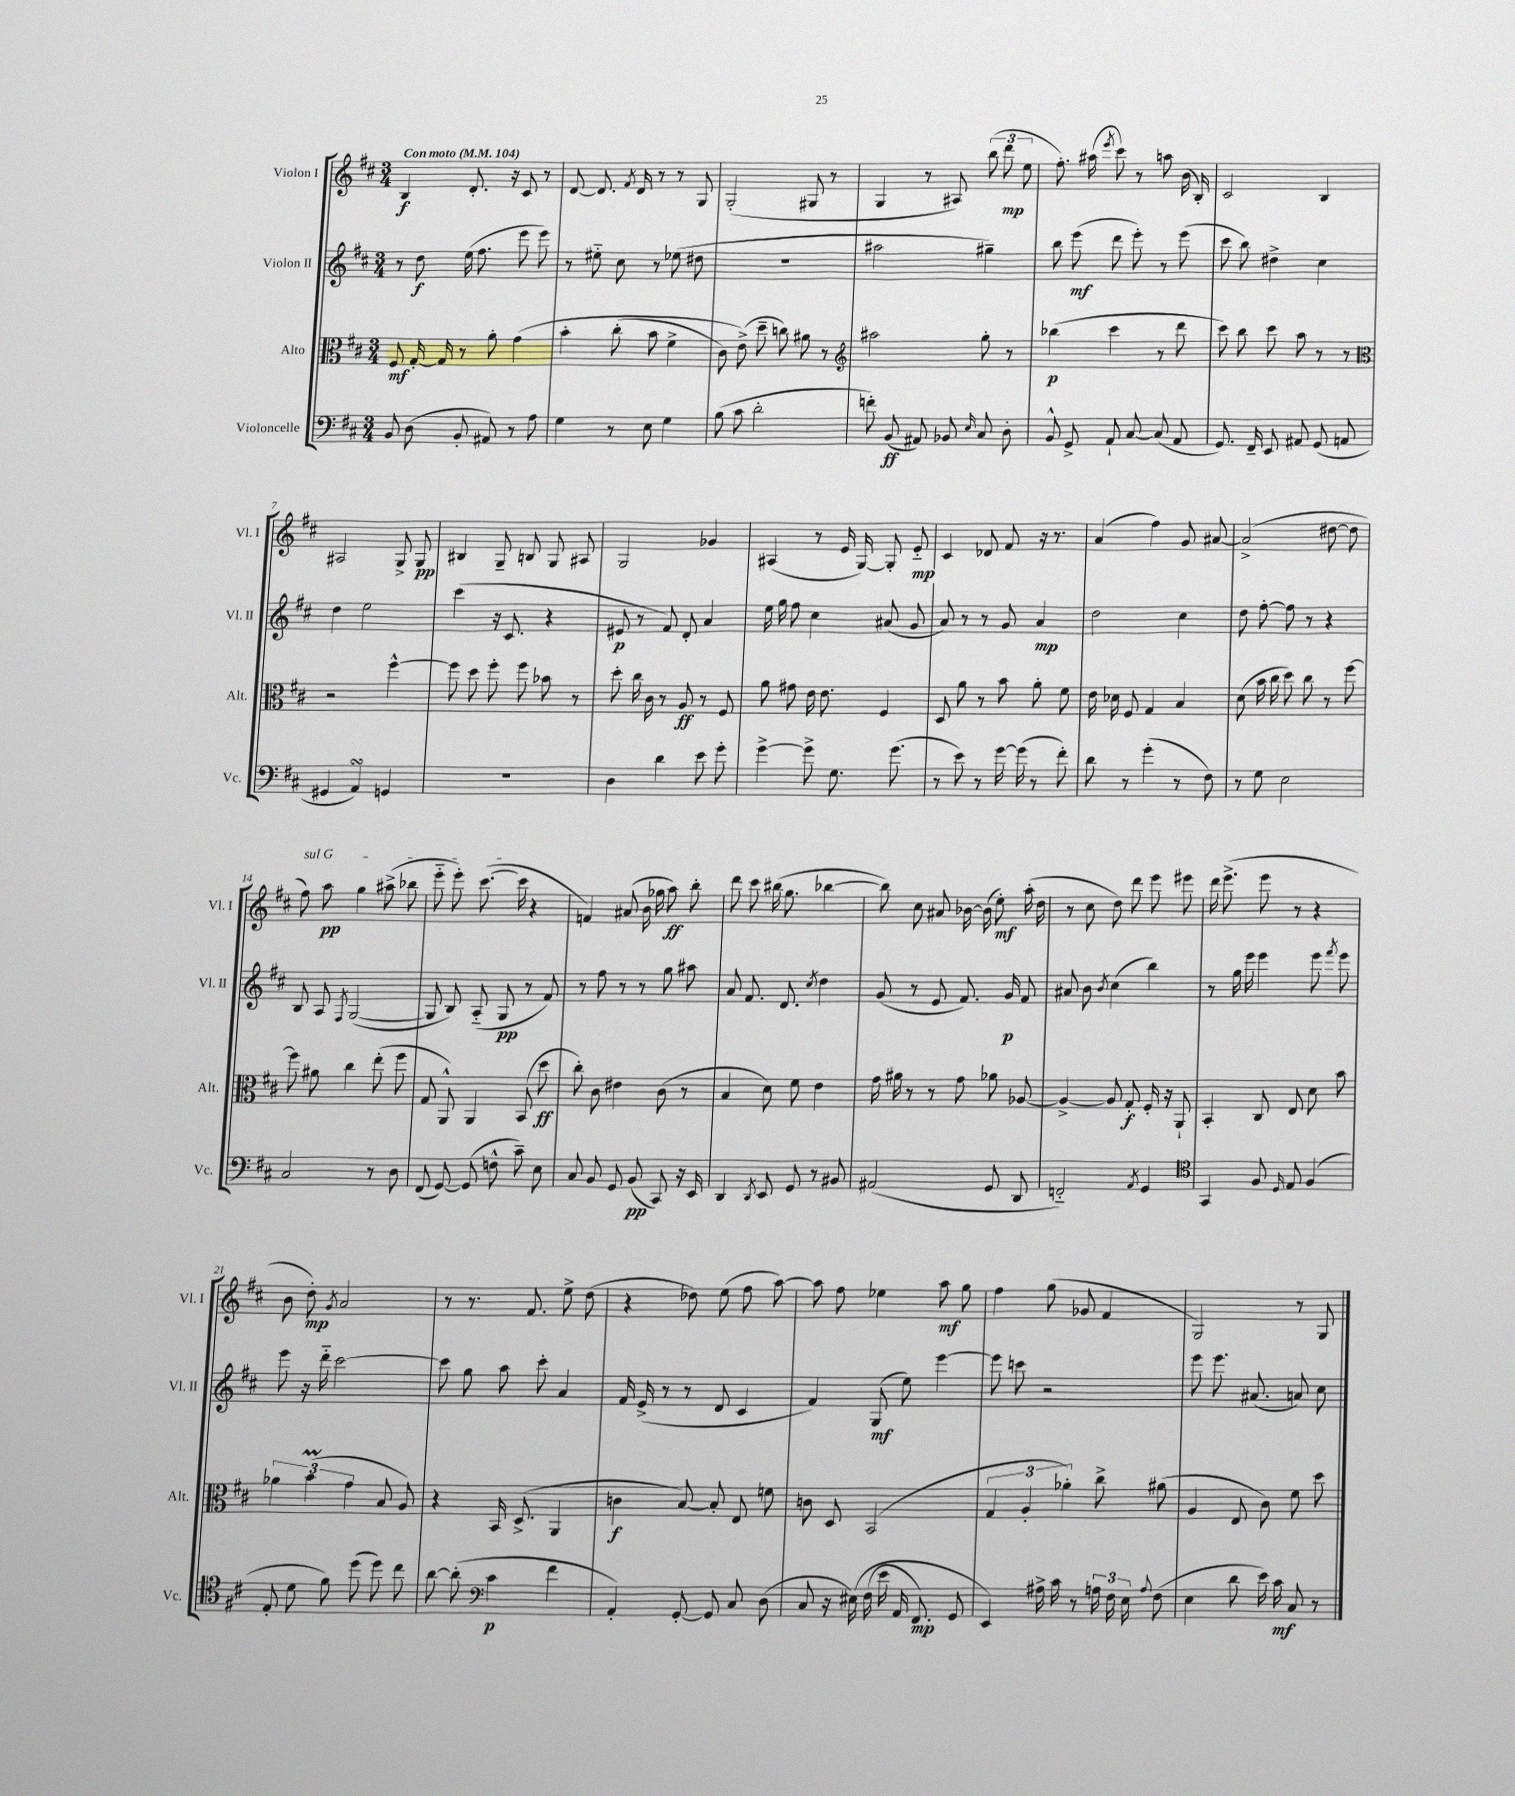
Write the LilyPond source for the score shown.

<<
\new StaffGroup <<
\new Staff = "s0" \with { instrumentName = "Violon I" shortInstrumentName = "Vl. I" } {
    \clef treble \key d \major \numericTimeSignature \time 3/4 \tempo "Con moto" 4 = 104
    \autoBeamOff b4\f d'8.-. r16 cis'8 r8 |
    d'8~ d'8. \acciaccatura { fis'8 } d'16 r8 r8 g8 |
    g2-.( gis8 r8 |
    g4 r8 ais8) \tuplet 3/2 { b''8( d'''8\mp e''8 } |
    fis''8.-.) ais''16( \acciaccatura { e'''8 } cis'''8) r8 a''8 b'16( b16-.) |
    cis'2 b4 |
    ais2 g8-> g8\pp |
    bis4 g8-- b8 g8 ais8 |
    g2 ges'4 |
    ais4( r8 e'16 g16~) g8-. e'8-_\mp |
    cis'4 des'8 fis'8 r16 r8. |
    a'4( fis''4) g'8 ais'8~ |
    ais'2->( dis''8~ dis''8 |
    \once \override TextSpanner.bound-details.left.text = \markup { \italic "sul G" } fis''8\startTextSpan) a''8\pp g''4 ais''8->( bes''8 |
    e'''8-_ e'''8-.) cis'''8.~( cis'''16\stopTextSpan r4 |
    f'4) ais'8( b'16 ges''16 a''8\ff) b''8-. |
    d'''8 cis'''8 bis''16( g''8. bes''4~ |
    bes''8) cis''8 ais'8 bes'16~ bes'16( e''8-.\mf) a''16-.( d''16 |
    r8 cis''8 d''8) d'''8 e'''8 eis'''8 |
    d'''16 e'''8.->( e'''8 r8 r4 |
    b'8 d''8-.\mp) \acciaccatura { g'8 } a'2 |
    r8 r8. fis'8. e''8-> d''8( |
    r4 des''8) e''8( fis''8 a''8~) |
    a''8 fis''8 ees''4 a''8\mf g''8 |
    fis''4 g''8( ges'8 fis'4 |
    g2) r8 g8 \bar "|." |
}
\new Staff = "s1" \with { instrumentName = "Violon II" shortInstrumentName = "Vl. II" } {
    \clef treble \key d \major \numericTimeSignature \time 3/4
    \autoBeamOff r8 d''8\f e''16( fis''8. e'''8 e'''8) |
    r8 eis''8-_ cis''8 r8 ees''8( dis''8 |
    R2. |
    ais''2 gis''4--) |
    b''8 e'''8\mf( d'''8 e'''8-.) r8 e'''8( |
    cis'''8 b''8) dis''4-> cis''4 |
    d''4 e''2 |
    cis'''4( r16 cis'8. r4 |
    eis'8\p r8 fis'8) d'8-. a'4 |
    e''16 g''16 fis''8 cis''4 ais'8( g'8 |
    a'8) r8 r8 g'8 a'4\mp |
    d''2 cis''4 |
    d''8 fis''8~-. fis''8 r8 r4 |
    b8 a8 \acciaccatura { fis8 } g2~( |
    g8 b8) a8-_( g8\pp r8 fis'8) |
    r8 fis''8 r8 r8 g''8 ais''8 |
    a'8 fis'8. d'8. \acciaccatura { cis''8 } d''4 |
    g'8( r8 e'8 fis'8.) g'16\p fis'8 |
    ais'8 b'8 \acciaccatura { b'8 } cis''4( b''4) |
    r8 g''16 e'''16 e'''4 e'''8 \acciaccatura { fis'''8 } e'''8 |
    e'''8 r16 d'''16-_ cis'''2~ |
    cis'''8 g''8 a''8 cis'''8-. a'4 |
    fis'16 e'16->( r8 r8 d'8 cis'4 |
    fis'4) g8\mf( e''8) e'''4~ |
    e'''8 c'''8 r2 |
    e'''8 e'''8. ais'8.( a'8) cis''8 \bar "|." |
}
\new Staff = "s2" \with { instrumentName = "Alto" shortInstrumentName = "Alt." } {
    \clef alto \key d \major \numericTimeSignature \time 3/4
    \autoBeamOff fis8\mf g16~-. g16 r8 a'8-. g'4\( |
    b'4-. cis''8-.( b'8 fis'4-> |
    cis'8) e'8->(\) d''8-- c''8) ais'8 r8 |
    \clef treble ais''2 g''8-. r8 |
    bes''4\p( cis'''4 r8 d'''8 |
    cis'''8) b''8 cis'''8 a''8 r8 r8 |
    \clef alto r2 fis''4~-^ |
    fis''8 d''8 fis''8-. fis''8 bes'8 r8 |
    d''8-. cis''16 cis'16 r8 a8\ff r8 fis8 |
    a'8 gis'8 e'16 e'8. fis4 |
    d8 a'8 r8 b'8 a'8-. fis'8 |
    e'16 des'16 fis8 g4 b4 |
    d'8( b'16 cis''16 d''8) cis''8 r8 fis''8~ |
    fis''8 ais'8 cis''4 e''8-.( fis''8 |
    g8 a,8-^) a,4 b,8( d''8\ff |
    cis''8-.) cis'8 eis'4 cis'8( r8 |
    b4 d'8) fis'8 e'4 |
    g'16 ais'16 r8 r8 g'8 aes'8 aes8~ |
    aes4~-> aes8 g8-.\f fis16-. r16 a,8-! |
    b,4-. cis8 e8 d'8 b'8 |
    \tuplet 3/2 { aes'4 b'4\prall( g'4 } b8 a8) |
    r4 b,16 d8.->( a,4 |
    c'4\f b8~) b8-. e8 f'8 |
    c'8 d8 b,2( |
    \tuplet 3/2 { g4 a4-. aes'4-.) } cis''8-> ais'8( |
    a4 e8 cis'8) fis'8 d''8 \bar "|." |
}
\new Staff = "s3" \with { instrumentName = "Violoncelle" shortInstrumentName = "Vc." } {
    \clef bass \key d \major \numericTimeSignature \time 3/4
    \autoBeamOff b,8 d8( b,8-. ais,8) r8 a8 |
    g4 r8 e8 g4 |
    b8( cis'8 d'2-. |
    f'8-.) b,8\ff( ais,8) bes,8 \grace { e16 } cis8 d8-. |
    b,8-^ g,8-> a,8-! cis8~ cis8( a,8 |
    g,8.) fis,16-- e,8 ais,8 g,8( a,8 |
    gis,4 a,4\turn) g,4 |
    R2. |
    d4 d'4 e'8 g'8-. |
    g'4~-> g'8-> g8. g'8.( |
    r8 e'8) r8 g'16~ g'16( r8 fis'8-.) |
    d'8 r8 g'4-.( r8 fis8) |
    r8 g8 e2 |
    cis2 r8 d8 |
    fis,8( g,8~) g,8( f8-^ cis'8--) e8 |
    cis8 b,8 g,8 b,8\pp( cis,8) r16 e,16 |
    d,4 \acciaccatura { d,8 } e,8 g,8 r8 bis,8 |
    ais,2( g,8 d,8 |
    f,2-_) \acciaccatura { a,8 } g,4 |
    \clef tenor g,4 fis8 \grace { d16 } e8 fis4( |
    e8-. d'8 fis'8) d''8( d''8) cis''8 |
    a'8~ a'8-.( \clef bass cis'4\p fis'4 |
    a,4-.) g,8~-. g,8 cis8 d8( |
    cis8 r16 eis16)\( fis16( e'16 a,16 fis,8.\mp) g,8 |
    e,4\) ais16-> cis'16 r8 \tuplet 3/2 { a16 fis16 e16 } \appoggiatura { a8 } fis8( |
    e4 d'8 e'16) cis'16\mf cis8 r8 \bar "|." |
}
>>
>>
